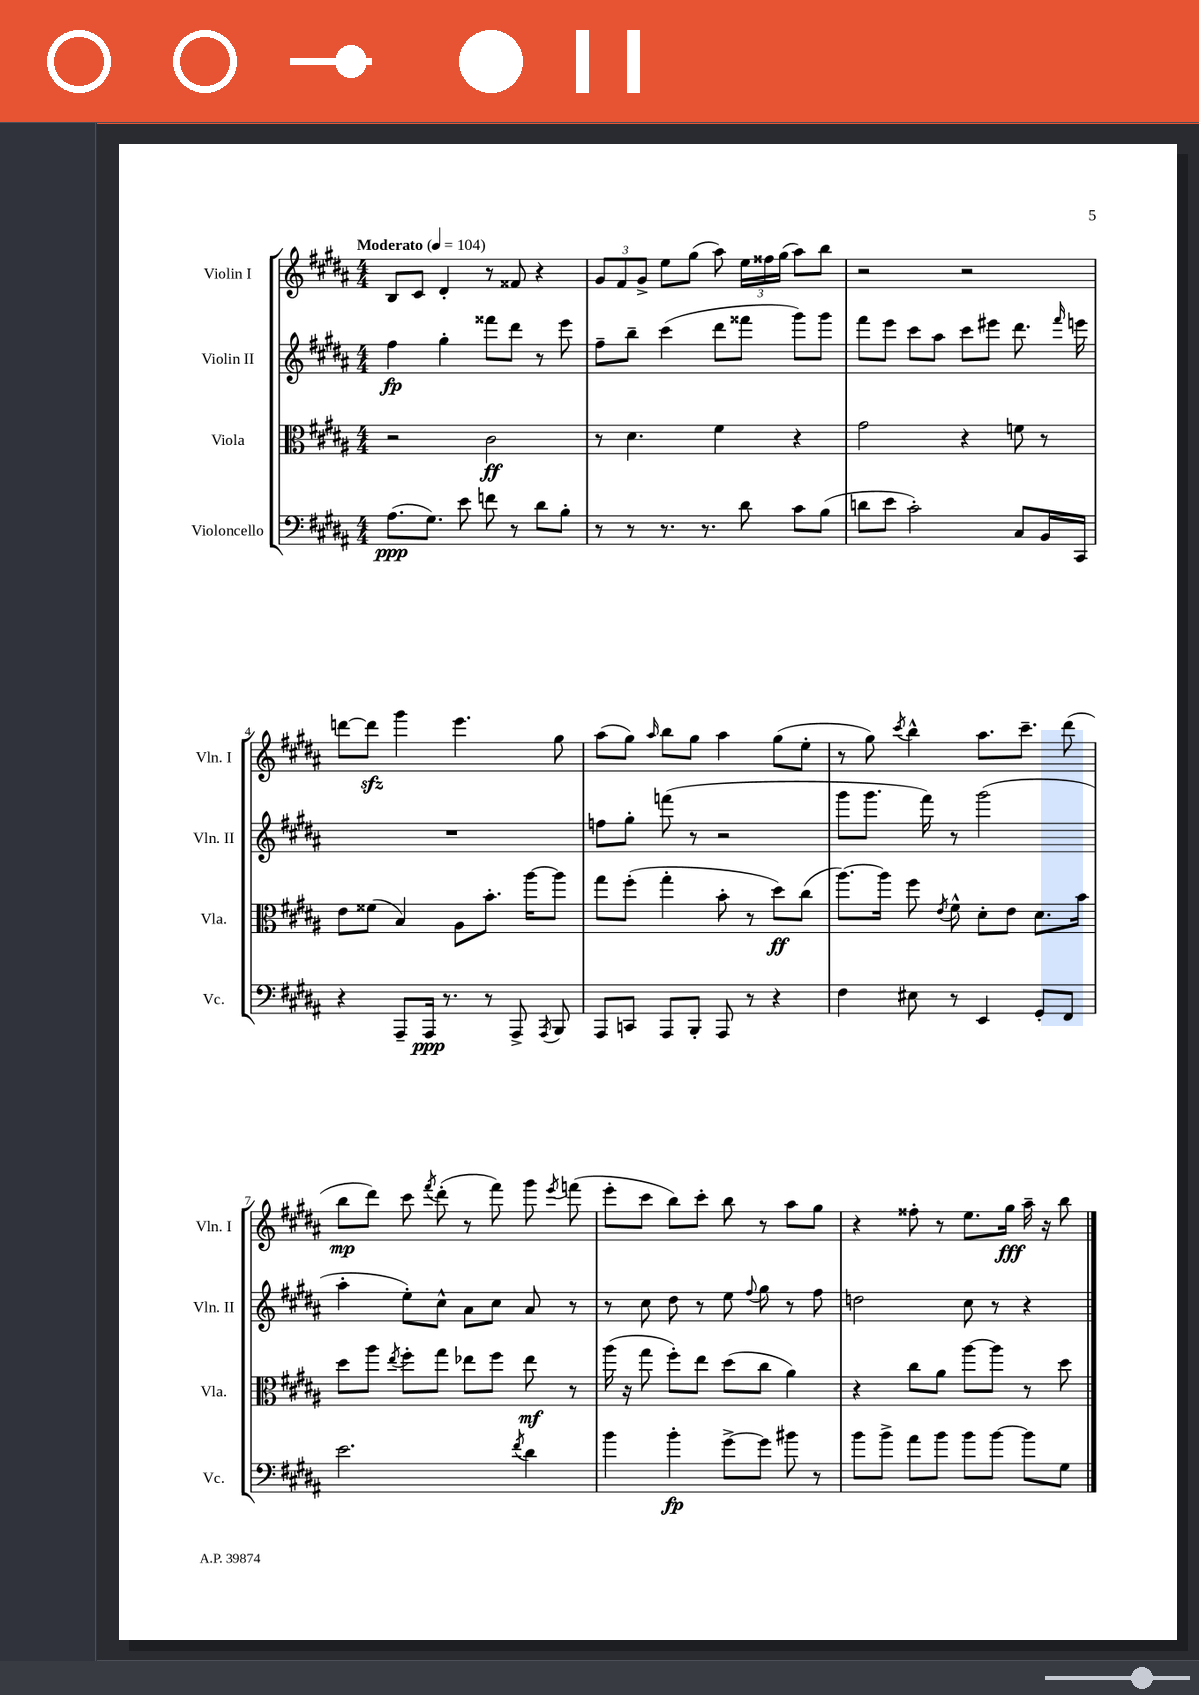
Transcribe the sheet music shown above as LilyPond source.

<<
\new StaffGroup <<
\new Staff = "s0" \with { instrumentName = "Violin I" shortInstrumentName = "Vln. I" } {
    \clef treble \key b \major \numericTimeSignature \time 4/4 \tempo "Moderato" 4 = 104
    \autoBeamOff b8[ cis'8] dis'4-. r8 fisis'8 r4 |
    \tuplet 3/2 { gis'8[ fis'8 gis'8]-> } e''8[ gis''8]( ais''8) \tuplet 3/2 { e''16[ fisis''16 gis''16]( } ais''8[) b''8] |
    r2 r2 |
    d'''8[~ d'''8]\sfz gis'''4 e'''4. gis''8 |
    ais''8[( gis''8]) \grace { ais''16 } b''8[ gis''8] ais''4 gis''8[( e''8]-. |
    r8 gis''8) \acciaccatura { cis'''8 } b''4-^ ais''8.[ cis'''8.]-- dis'''8( |
    b''8[\mp dis'''8]) cis'''8 \acciaccatura { fis'''8 } dis'''8-.( r8 fis'''8) gis'''8 \acciaccatura { e'''8 } f'''8( |
    e'''8[-. cis'''8] b''8[) cis'''8]-. b''8 r8 ais''8[ gis''8] |
    r4 fisis''8-. r8 e''8.[ gis''16]\fff ais''16-- r16 b''8 \bar "|." |
}
\new Staff = "s1" \with { instrumentName = "Violin II" shortInstrumentName = "Vln. II" } {
    \clef treble \key b \major \numericTimeSignature \time 4/4
    \autoBeamOff fis''4\fp gis''4-. fisis'''8[ dis'''8] r8 e'''8 |
    fis''8[-- b''8]-- cis'''4( dis'''8[ fisis'''8] gis'''8[) gis'''8] |
    fis'''8[ e'''8] cis'''8[ ais''8] cis'''8[ eis'''8] dis'''8. \grace { fis'''16 } e'''16 |
    R1 |
    f''8[ gis''8]-. f'''8( r8 r2 |
    gis'''8[ gis'''8.] fis'''16) r8 gis'''2( |
    ais''4-. e''8[-.) cis''8]-^ ais'8[ cis''8] ais'8 r8 |
    r8 cis''8 dis''8 r8 e''8 \appoggiatura { fis''8 } gis''8 r8 fis''8 |
    d''2 cis''8 r8 r4 \bar "|." |
}
\new Staff = "s2" \with { instrumentName = "Viola" shortInstrumentName = "Vla." } {
    \clef alto \key b \major \numericTimeSignature \time 4/4
    \autoBeamOff r2 cis'2\ff |
    r8 dis'4. fis'4 r4 |
    gis'2 r4 f'8 r8 |
    e'8[ fisis'8]( b4) ais8[ b'8.]-. ais''16[~ ais''8] |
    gis''8[ fis''8]-.( gis''4-. b'8-. r8 dis''8[\ff) cis''8]( |
    ais''8.[~) ais''16] fis''8 \acciaccatura { e'8 } fis'8-^ dis'8[-. e'8] dis'8.[ b'16] |
    dis''8[ ais''8] \acciaccatura { e''8 } fis''8[-. gis''8] ees''8[ fis''8] ees''8\mf r8 |
    ais''16( r16 gis''8 fis''8[-.) e''8] dis''8[( cis''8] ais'4) |
    r4 cis''8[ ais'8] ais''8[~ ais''8] r8 dis''8 \bar "|." |
}
\new Staff = "s3" \with { instrumentName = "Violoncello" shortInstrumentName = "Vc." } {
    \clef bass \key b \major \numericTimeSignature \time 4/4
    \autoBeamOff ais8.[\ppp( gis8.]) e'8 f'8 r8 dis'8[ b8]-. |
    r8 r8 r8. r8. dis'8 cis'8[ b8]( |
    d'8[ e'8] cis'2-.) cis8[ b,16 cis,16] |
    r4 ais,,8[-- ais,,16]\ppp r8. r8 ais,,8-> \acciaccatura { ais,,8 } b,,8 |
    ais,,8[ c,8] ais,,8[ b,,8]-. ais,,8 r8 r4 |
    fis4 eis8 r8 e,4 gis,8[-. fis,8] |
    e'2. \acciaccatura { fis'8 } dis'4 |
    b'4 b'4-.\fp gis'8[~-> gis'8] bis'8 r8 |
    b'8[ b'8]-> ais'8[ b'8] b'8[ b'8]~ b'8[ gis8] \bar "|." |
}
>>
>>
